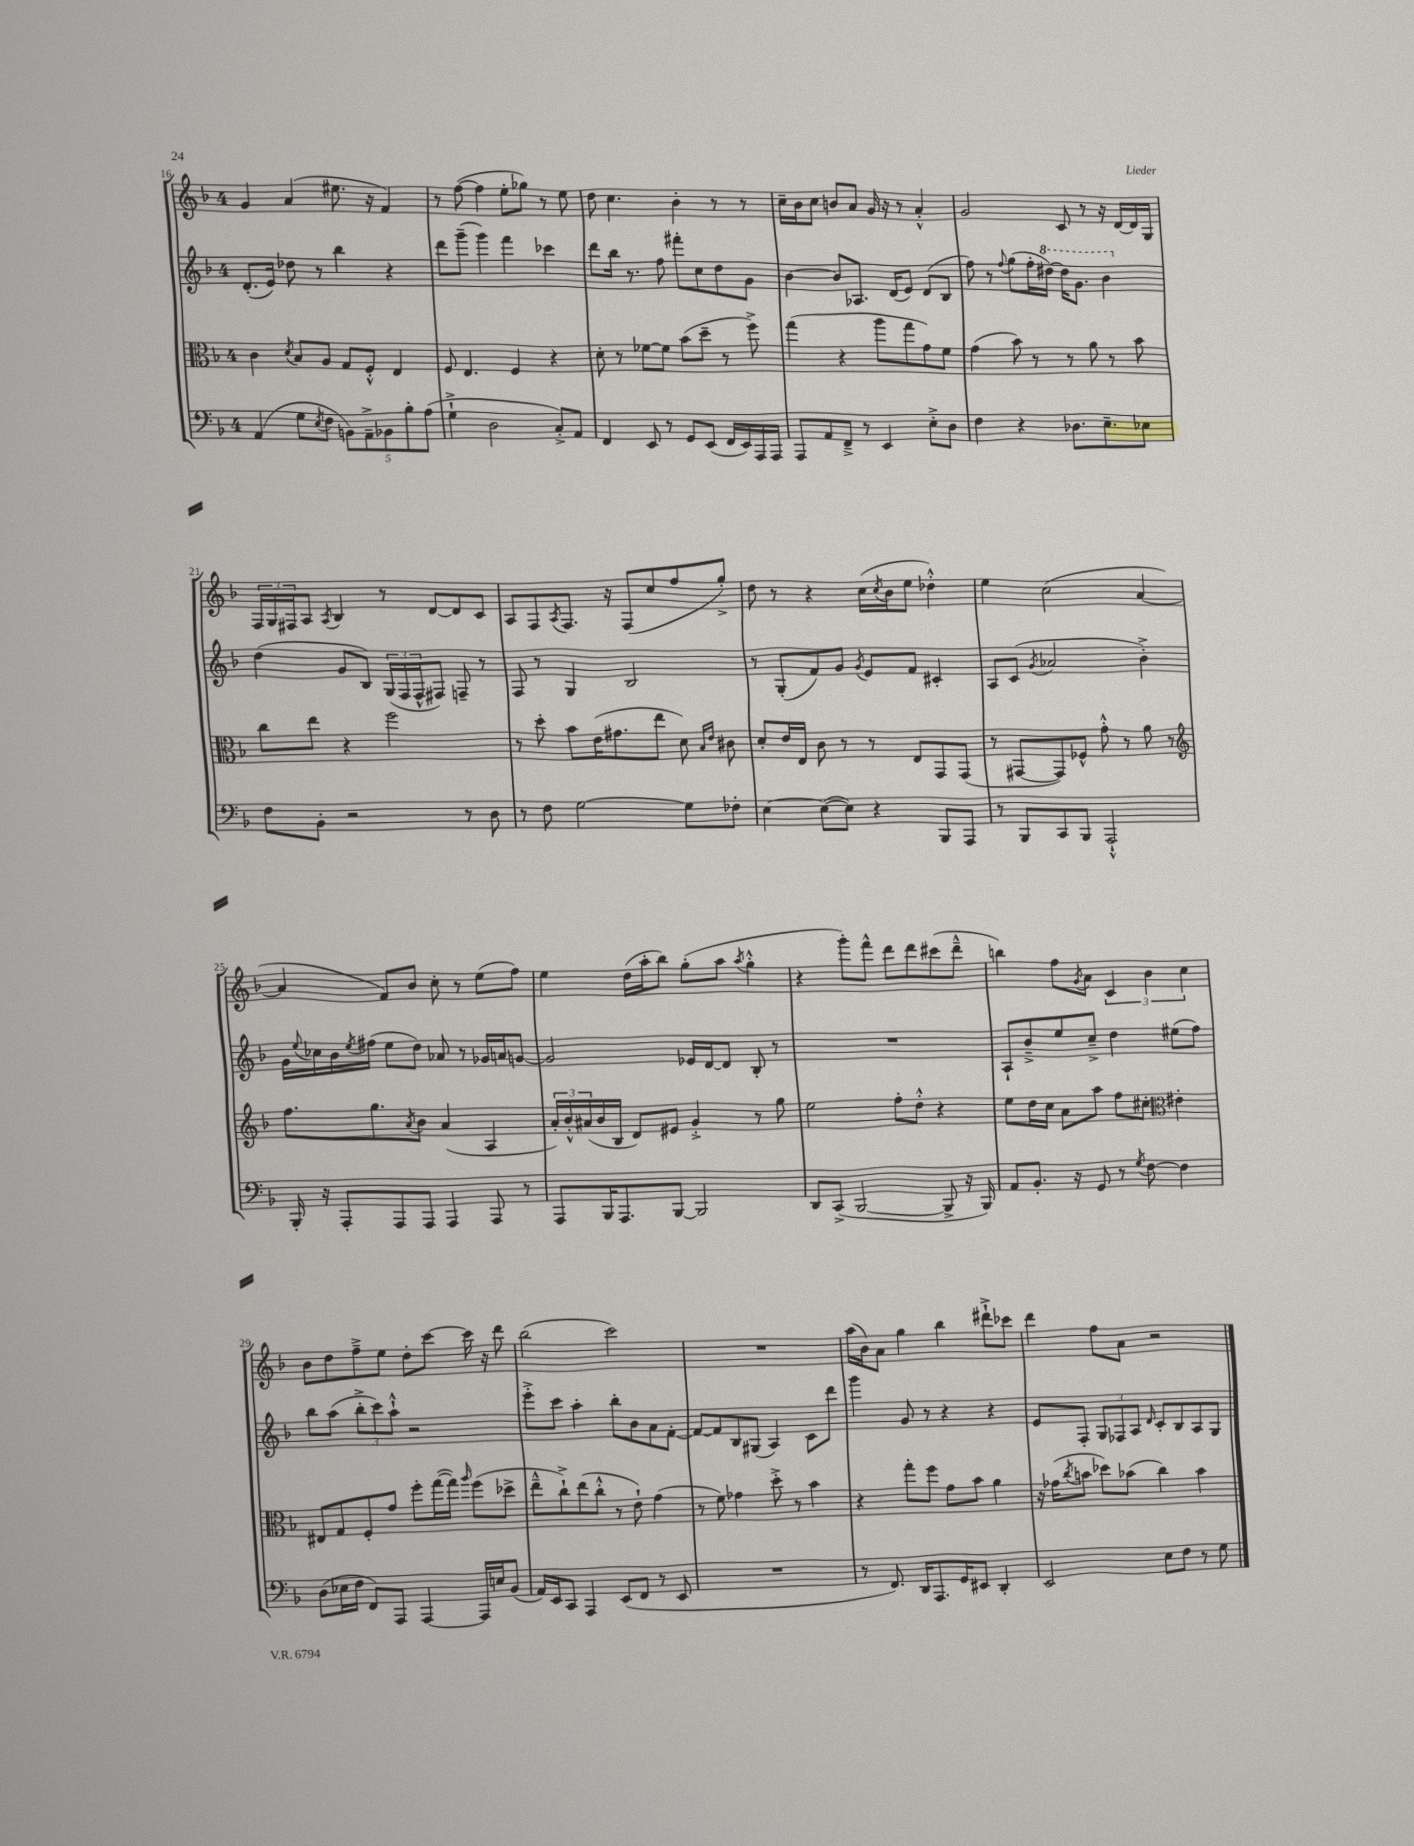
<<
\new StaffGroup <<
\new Staff = "s0" {
    \clef treble \key f \major \once \override Staff.TimeSignature.style = #'single-digit \time 4/4
    g'4 a'4( eis''8. r16 f'4) |
    r8 f''8~( f''4 e''8-. ges''8) r8 e''8 |
    d''8 c''4. bes'4-. r8 r8 |
    c''16-- bes'16 c''8 b'8 a'8 g'16 r16 r8 a'4-.-^ |
    g'2 c'8 r8 r16 d'16~ d'16 g16 |
    \tuplet 3/2 { f16 g16 fis16 } a8 \acciaccatura { a8 } bes4 r8 d'8~ d'8 c'8 |
    a8 f8 \acciaccatura { a8 } f8. r16 f8( c''8 f''8 g''8-.->) |
    d''8 r8 r4 c''16( \acciaccatura { c''8 } bes'16 e''8 des''4-.-^) |
    e''4 c''2( a'4~ |
    a'4 f'8) bes'8 c''8-. r8 e''8( f''8) |
    e''4 d''16( a''16-. bes''8) g''8-.( a''8 \acciaccatura { a''8 } g''4-.-^ |
    r4 g'''8-.) f'''8-^ d'''8 d'''8 cis'''8( d'''8---^ |
    b''4) f''8 \acciaccatura { g'8 } a'8 \tuplet 3/2 { c'4 bes'4 c''4 } |
    bes'8 d''8 f''8---> e''8 d''8-. c'''8~ c'''16 r16 d'''8 |
    bes''2( c'''2) |
    R1 |
    a''16( bes'16) a'8 g''4 bes''4 dis'''8-!-> ces'''8 |
    d'''4 f''8 a'8 r2 \bar "|." |
}
\new Staff = "s1" {
    \clef treble \key f \major \once \override Staff.TimeSignature.style = #'single-digit \time 4/4
    d'8.-.( e'16) des''8 r8 bes''4 r4 |
    d'''8 g'''8--( g'''4) f'''4 ces'''4 |
    d'''8 bes''16 r8. f''8 fis'''8-. c''8 d''8 g'8 |
    bes'4~ bes'8 aes8. d'16( e'8) d'8( bes8 |
    f''8) r8 \appoggiatura { f''8 } g''8( f''16-. \ottava #1 dis'''16~) dis'''16 g''8. bes''4 \ottava #0 |
    d''4( g'8 bes8) \tuplet 3/2 { g16( f16 f16-^ } fis8) f8-- r8 |
    f8 r8 g4 bes2 |
    r8 g8-.( f'8) g'8 \acciaccatura { g'8 } e'8 f'8 cis'4-. |
    a8 c'8( \acciaccatura { g'8 } aes'2 bes'4-.->) |
    g'16 \appoggiatura { e''8 } ces''16 bes'16 \acciaccatura { e''8 } fis''16( e''8 d''8) aes'8 r8 ges'16 a'16 g'8~ |
    g'2 ees'16 d'16~ d'8 bes8-. r8 |
    R1 |
    a8-! bes'8---> e''8 c''8---> d''4 eis''8( f''8) |
    bes''8 a''8( \tuplet 3/2 { bes''8-.-> c'''8) a''8-!-^ } r2 |
    e'''8-.-> c'''8 a''4-. bes''8-. bes'8 a'8 f'8~-. |
    f'8~ f'8 bes8 gis8( a4) c'8 d'''8 |
    g'''4 g'8 r8 r4 r4 |
    e'8 f8-. \tuplet 3/2 { g8 fes8 a8 } \grace { d'16 } c'8-. bes8 a8 g8 \bar "|." |
}
\new Staff = "s2" {
    \clef alto \key f \major \once \override Staff.TimeSignature.style = #'single-digit \time 4/4
    c'4 \acciaccatura { d'8 } bes8 a8 g8 f8-.-^ e4 |
    f8 e4. f4 r4 |
    d'8-. r8 fes'8~ fes'8 bes'8( d''8-- r8 f''8->) |
    g''4( r4 a''8 g''8 g'8) f'8 |
    g'4( bes'8) r8 r8 a'8 r8 bes'8 |
    c''8 e''8 r4 f''2 |
    r8 d''8-. bes'8 e'16( gis'8. e''8 d'8) \grace { bes16 e'16 } cis'8 |
    d'8-. e'16 e16 c'8 r8 r8 e8 g,8 g,8( |
    r8 gis,8~ gis,8) fes8-^ g'8-.-^ r8 a'8 r8 |
    \clef treble f''8. g''8. \acciaccatura { a'8 } bes'8 a'4( a4 |
    \tuplet 3/2 { a'16-.) bes'16-.-^ ais'16( } bes'16 bes16 d'8) eis'8 g'4-.-> r8 g''8 |
    e''2 f''8-. d''8-.-^ r4 |
    e''8 d''16 c''16 a'8 a''8 f''8 cis''8-. \clef alto eis'4-. |
    eis8 g8 f8-. g'8 f''8-. g''16~( g''16) \grace { a''16 } f''8( des''8-> |
    e''8---^ c''8-!->) e''8( c''8-.-^ r8 e'8-!) g'4( |
    r8 f'8) ges'4 d''8-.-> r8 bes'4 |
    r4 g''8-. f''8 g'8 bes'8 a'4 |
    r16 ges'16( \acciaccatura { c''8 } b'8 des''8) bes'8( c''4) bes'4 \bar "|." |
}
\new Staff = "s3" {
    \clef bass \key f \major \once \override Staff.TimeSignature.style = #'single-digit \time 4/4
    a,4( g8 \acciaccatura { e8 } f8 \tuplet 5/4 { b,8) a,8---> bes,8 bes8-. a8( } |
    g4-!-> d2 c8-.->) a,8 |
    f,4 e,8 r8 g,8 e,8( f,16 e,16) a,,16 a,,16 |
    a,,8 a,8 f,8---> r8 e,4 e8-.-> d8 |
    f4 r4 des8. e8.-- ees8 |
    f8 bes,8-. r2 r8 d8 |
    r8 f8 g2~ g8 fes8-. |
    e4~ e8~( e8) r4 bes,,8 a,,8 |
    r8 bes,,8 c,8 bes,,8 a,,2-!-^ |
    bes,,16-. r16 a,,8-. a,,8 a,,8 a,,4 a,,8 r8 |
    a,,8 bes,,16 a,,8. bes,,8~ bes,,2 |
    d,8 c,8->( bes,,2~ bes,,8-> r16 bes,,16) |
    a,8 bes,8.-. r16 g,8 r8 \acciaccatura { g8 } f8~ f4 |
    d8( ees16 f16 f,8) a,,8 a,,4~ a,,16 e16 bes,8( |
    a,16) e,16 c,8 a,,4 e,8( f,8 r8 e,8 |
    R1 |
    r8 f,8.) d,16 a,,8. g,16 eis,8 d,4-. |
    e,2 e8 f8 r8 g8 \bar "|." |
}
>>
>>
\layout { \context { \Score currentBarNumber = #16 } }
